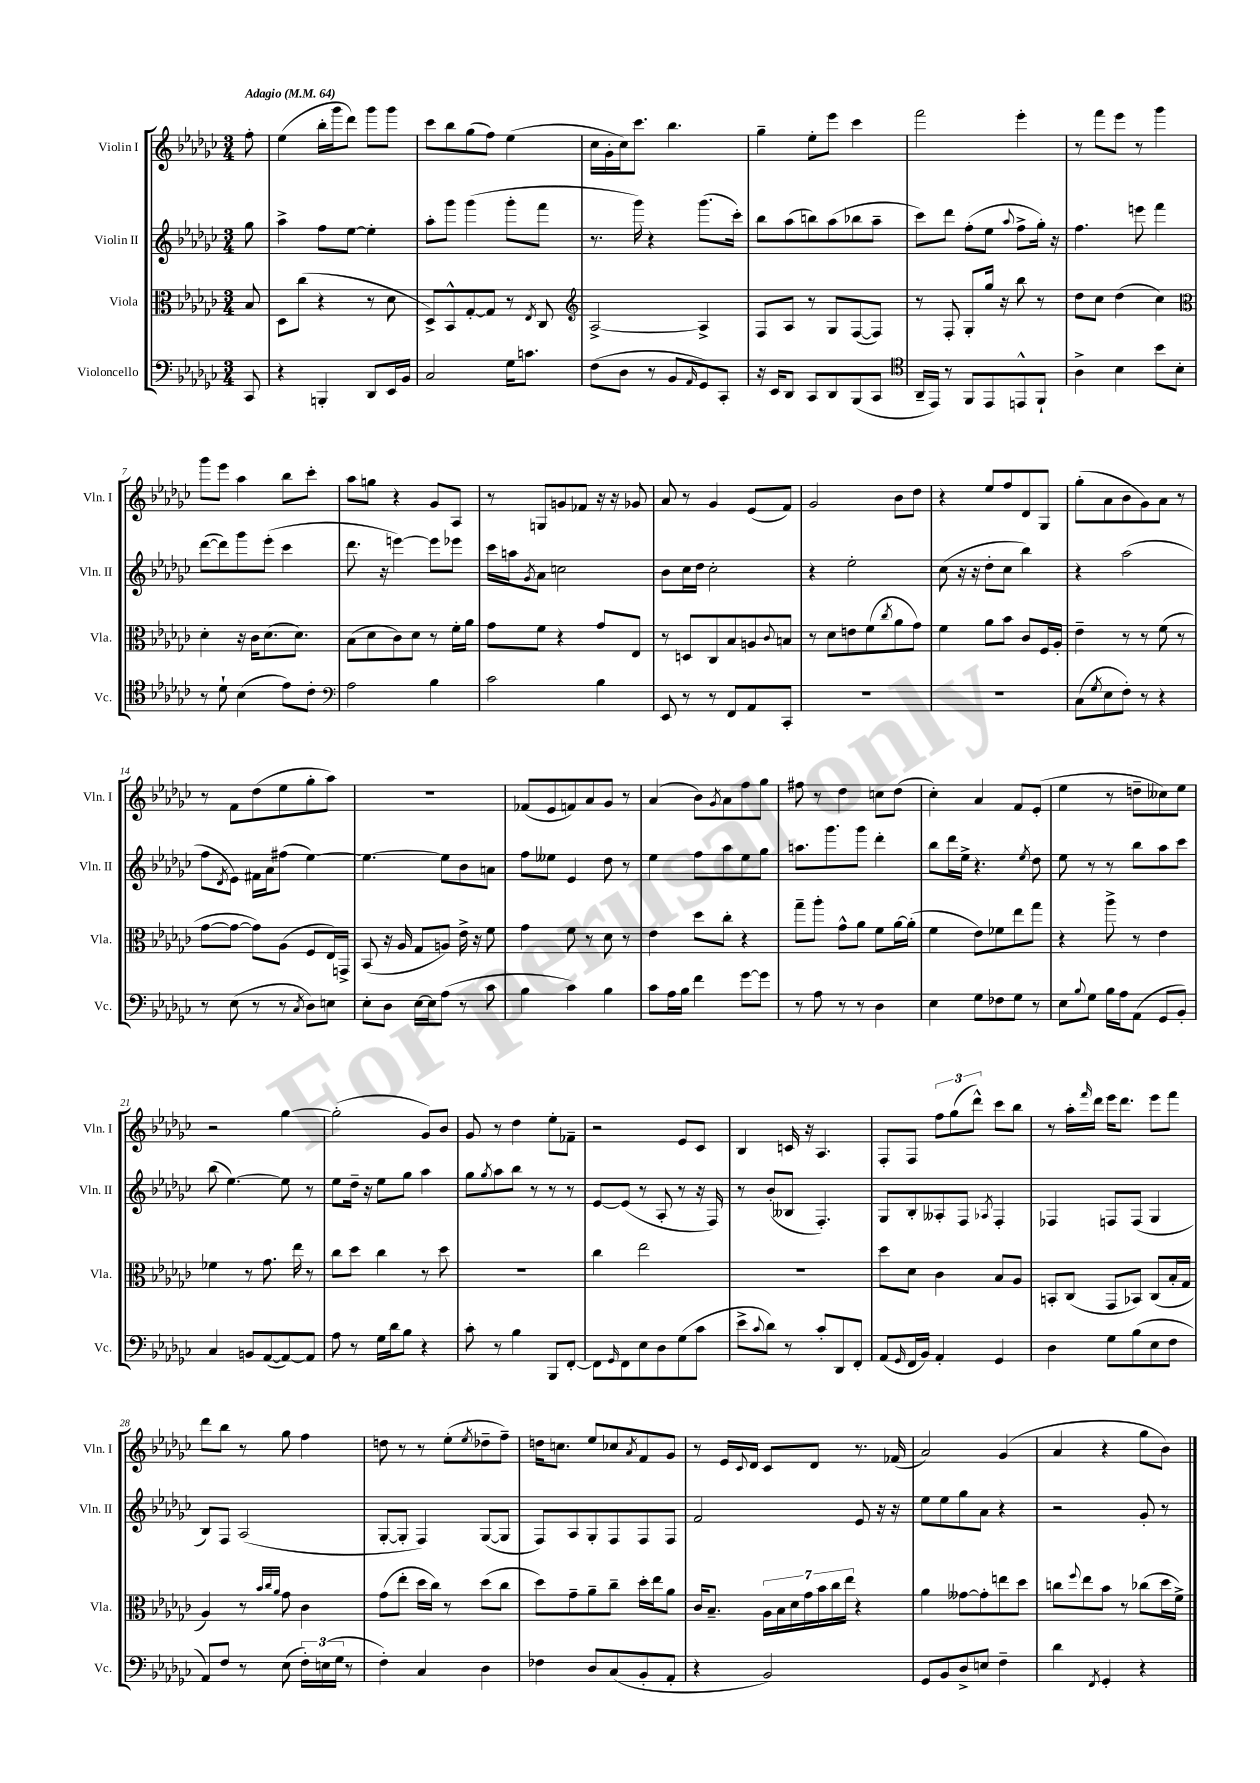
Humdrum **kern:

**kern	**kern	**kern	**kern
*part4	*part3	*part2	*part1
*staff4	*staff3	*staff2	*staff1
*I"Violoncello	*I"Viola	*I"Violin II	*I"Violin I
*I'Vc.	*I'Vla.	*I'Vln. II	*I'Vln. I
*clefF4	*clefC3	*clefG2	*clefG2
*k[b-e-a-d-g-c-]	*k[b-e-a-d-g-c-]	*k[b-e-a-d-g-c-]	*k[b-e-a-d-g-c-]
*M3/4	*M3/4	*M3/4	*M3/4
*MM64	*MM64	*MM64	*MM64
=	=	=	=
!	!	!	!LO:TX:a:B:t=Adagio
8CC-/	8B-/	8gg-\	8ff'\
=1	=1	=1	=1
4r	8D-\L	4aa-^\	(4ee-\
.	(8cc-\J	.	.
4BBBn'/	4r	8ff\L	16bb-'\LL
.	.	.	16ggg-\J
.	.	[8ee-\J	8ddd-\J)
8DD-/L	8r	4ee-'\]	8ggg-\L
16EE-/L	8d-\	.	8ggg-\J
16BB-/JJ	.	.	.
=2	=2	=2	=2
2C-/	8D-^/L)	8aa-'\L	8ccc-\L
.	8BB-^^/	8ggg-\J	8bb-\
.	[8G-'/	(4ggg-\	(8gg-\
.	8G-/J]	.	8ff\J)
16G-\KL	8r	8ggg-'\L	(4ee-\
8.cn\J	.	.	.
.	8qE-/	.	.
.	8C-/	8fff\J	.
=3	=3	=3	=3
*	*clefG2	*	*
(8F\L	[2A-^/	8.r	16cc-\LL
.	.	.	16g-'\
8D-\J	.	.	16cc-\J)
.	.	16ggg-\)	8.ccc-\J
8r	.	4r	.
8BB-/L	.	.	4.bb-\
16qqAA-/	.	.	.
8GG-/)	4A-^/]	(8.ggg-\L	.
8CC-'/J	.	.	.
.	.	16ccc-'\Jk)	.
=4	=4	=4	=4
16r	8F/L	8bb-\L	4gg-~\
16EE-/KL	.	.	.
8DD-/J	8A-/J	(8aa-\	.
8CC-/L	8r	8bbn\)	8ee-'\L
8DD-/	8G-/L	(8aa-\	8eee-\J
(8BBB-/	([8F/	8bb-X\	4ccc-\
8CC-/J	8F/J])	8aa-~\J	.
=5	=5	=5	=5
*clefC4	*	*	*
16AA-~/LL	8r	8ccc-\L)	2fff\
16EE-/JJ)	.	.	.
8r	8F'/	8ddd-\J	.
8FF/L	8G-'/L	(8ff'\L	.
8EE-/	16gg-/Jk	8ee-\J	.
.	16r	.	.
.	.	8qqaa-/	.
8EEn^^/	8bb-\	8ff^\L	4eee-'\
8FF`/J	8r	16gg-'\Jk)	.
.	.	16r	.
=6	=6	=6	=6
4A-^\	8dd-\L	4.ff\	8r
.	8cc-\J	.	8fff\L
4B-\	(4dd-\	.	8eee-\J
.	.	8eeen\	8r
8b-\L	4cc-\)	4fff\	4ggg-\
8B-'\J	.	.	.
!!LO:LB:g=z
=7	=7	=7	=7
*	*clefC3	*	*
8r	4d-'\	([8ddd-\L	8ggg-\L
8d-`\	.	8ddd-\])	8eee-\J
(4B-\	16r	8ggg-\	4aa-\
.	16c-\KL	.	.
.	(8.d-\	(8eee-'\J	.
8e-\L)	.	4ccc-\	8bb-\L
.	8.d-\J)	.	.
8c-'\J	.	.	8ccc-'\J
=8	=8	=8	=8
*clefF4	*	*	*
2A-\	(8B-\L	8.ddd-\	8aa-\L
.	8d-\	.	8ggn\J
.	.	16r	.
.	8c-\)	[4eeen\)	4r
.	8d-\J	.	.
4B-\	8r	8eee\L]	8g-/L
.	16f'\LL	8eee-X\J	8A-/J
.	16a-\JJ	.	.
=9	=9	=9	=9
2c-\	8g-\L	16ccc-\LL	8r
.	.	16aan\J	.
.	.	8qg-/	.
.	8f\J	8a-\J	8Gn/L
.	4r	2ccn\	8gn/
.	.	.	8f-X/J
4B-\	8g-/L	.	16r
.	.	.	16r
.	8E-/J	.	8g-X/
=10	=10	=10	=10
8EE-/	8r	8b-\L	8a-/
8r	8Dn/L	16cc-\L	8r
.	.	16dd-\JJ	.
8r	8C-/	2cc-'\	4g-/
8FF/L	8B-/	.	.
8AA-/	8An/	.	(8e-/L
.	8qqc-/	.	.
8CC-'/J	8Bn/J	.	8f/J)
=11	=11	=11	=11
2.r	8r	4r	2g-/
.	8d-\L	.	.
.	8en\	2ee-'\	.
.	(8f\	.	.
.	8qcc-/	.	.
.	8a-\	.	8b-\L
.	8g-\J)	.	8dd-\J
=12	=12	=12	=12
2.r	4f\	(8cc-\	4r
.	.	16r	.
.	.	16r	.
.	8a-\L	8dd-'\L	8ee-/L
.	8b-\J	8cc-\J	8ff/
.	8c-/L	4bb-\)	8d-/
.	16F/L	.	8G-/J
.	16A-'/JJ	.	.
=13	=13	=13	=13
(8C-\L	4e-~\	4r	(8gg-'\L
8qG-/	.	.	.
8E-\	.	.	8a-\
8F'\J)	8r	(2aa-\	8b-\
8r	8r	.	8g-\)
4r	(8f\	.	8a-\J
.	8r	.	8r
!!LO:LB:g=z
=14	=14	=14	=14
8r	[8g-\L	8ff\L	8r
.	.	8qd-/	.
(8E-\	8g-\J_	8e-\J)	8f\L
8r	8g-\L])	16f#X\LL	(8dd-\
.	.	16a-\J	.
8r	(8A-\J	(8ff#X\J	8ee-\
8qC-/	.	.	.
8D-\L)	8F/L	[4ee-\)	8gg-'\
8En\J	16E-/L)	.	8aa-\J)
.	16GGn^/JJ	.	.
=15	=15	=15	=15
8E-'\L	(8BB-/	4.ee-\_	2.r
8D-\J	16r	.	.
.	16A-/	.	.
[16E-\LL	8G-/L	.	.
16E-\J]	.	.	.
(8A-\J	8An/J)	8ee-\L]	.
8r	16e-^\	8b-\	.
.	16r	.	.
8c-\	8f\	8an\J	.
=16	=16	=16	=16
4B-\	4g-\	8ff\L	(8f-X/L
.	.	8ee--X\J	8e-/
4c-\)	8f\	4e-/	8fn/)
.	8r	.	8a-/
4B-\	8d-\	8dd-\	8g-/J
.	8r	8r	8r
=17	=17	=17	=17
8c-\L	4e-\	4ee-\	(4a-/
16A-\L	.	.	.
16B-\JJ	.	.	.
4f\	8dd-\L	8ff\L	8b-\L)
.	.	.	8qg-/
.	8cc-'\J	8aa-\	8a-\
[8g-\L	4r	8ee-\	8ff\
8g-\J]	.	8gg-\J	8gg-\J
=18	=18	=18	=18
8r	8gg-~\L	8.aan\L	8ff#X\
8A-\	8aa-'\J	.	8r
.	.	8.ggg-\	.
8r	8g-^^\L	.	4dd-\
8r	8a-\J	8ggg-\J	.
4D-\	8f\L	4ddd-'\	8ccn\L
.	[16a-\L	.	(8dd-\J
.	(16a-'\JJ]	.	.
=19	=19	=19	=19
4E-\	4f\	8bb-\L	4cc-'\)
.	.	16ddd-\L	.
.	.	16ee-^\JJ	.
8G-\L	8e-\L)	4.r	4a-/
8F-X\	8f-X\	.	.
8G-\J	8ee-\	.	8f/L
.	.	8qee-/	.
8r	8gg-\J	8dd-\	(8e-'/J
=20	=20	=20	=20
8E-\L	4r	8ee-\	4ee-\
8qqB-/	.	.	.
8G-\J	.	8r	.
16B-\LL	8aa-^\	8r	8r
16A-\J	.	.	.
(8AA-\J	8r	8bb-\L	8ddn~\L
8GG-/L	4e-\	8aa-\	8cc--X\)
8BB-'/J)	.	8ccc-\J	8ee-\J
!!LO:LB:g=z
=21	=21	=21	=21
4C-/	4f-X\	(8bb-\	2r
.	.	[4.ee-\)	.
8BBn/L	8r	.	.
([8AA-/	8.g-\	.	.
8AA-/_)	.	8ee-\]	[4gg-\
.	16ee-\	.	.
8AA-/J]	8r	8r	.
=22	=22	=22	=22
8A-\	8cc-\L	8ee-\L	(2gg-'\]
8r	8dd-\J	16dd-~\Jk	.
.	.	16r	.
16G-\LL	4cc-\	8ee-\L	.
16d-\J	.	.	.
8B-\J	.	8gg-\J	.
4r	8r	4aa-\	8g-/L)
.	8dd-\	.	8b-/J
=23	=23	=23	=23
8c-'\	2.r	8gg-\L	8g-/
.	.	8qgg-/	.
8r	.	8aa-\	8r
4B-\	.	8bb-\J	4dd-\
.	.	8r	.
8BBB-/L	.	8r	8ee-'\L
[8FF'/J	.	8r	8f-X~\J
=24	=24	=24	=24
8FF\L]	4cc-\	[8e-/L	2r
16qqGG-/	.	.	.
8FF\	.	(8e-/J]	.
8E-\	2ee-\	8r	.
8D-\	.	8A-'/	.
(8G-\	.	8r	8e-/L
8c-\J	.	16r	8c-/J
.	.	16F/)	.
=25	=25	=25	=25
8e-^\L	2.r	8r	4B-/
8qqc-/	.	.	.
8d-\J)	.	(8b-'/L	.
8r	.	8B--X/J	16cn/
.	.	.	16r
8c-'/L	.	4.F'/)	4.A-/
8DD-/	.	.	.
8FF'/J	.	.	.
=26	=26	=26	=26
(8AA-/L	8dd-\L	8G-/L	8F'/L
16qqGG-/	.	.	.
16FF/L	8d-\J	8B-'/	8F/J
16BB-/JJ)	.	.	.
4AA-'/	4c-\	8A--X'/	12ff\L
.	.	.	(12gg-\
.	.	8F/J	.
.	.	.	12ddd-^^\J)
.	.	8qA-X/	.
4GG-/	8B-/L	4F'/	8ccc-\L
.	8A-/J	.	8bb-\J
=27	=27	=27	=27
4D-\	8BBn'/L	4F-X/	8r
.	(8C-/J	.	16aa-'\LL
.	.	.	16qqfff/
.	.	.	16ddd-\JJ
8G-\L	8GG-/L	8Fn/L	16eee-\KL
.	.	.	8.ddd-\J
(8B-\	8BB-X/J)	(8F/J	.
8E-\	(8C-/L	4G-/	8eee-\L
8F\J	16B-'/L	.	8fff\J
.	16G-/JJ	.	.
!!LO:LB:g=z
=28	=28	=28	=28
8AA-/L)	4A-/)	8B-/L)	8ddd-\L
8F/J	.	8F/J	8bb-\J
8r	8r	(2A-/	8r
.	32qqb-/LLL	.	.
.	32qqcc-/	.	.
.	32qqa-/JJJ	.	.
(8E-\	8g-\	.	8gg-\
24F'\LL)	4c-\	.	4ff\
(24En\	.	.	.
24G-\JJ	.	.	.
8r	.	.	.
=29	=29	=29	=29
4F'\)	(8g-\L	[8G-'/L	8ddn\
.	8ee-'\J	8G-'/J]	8r
4C-/	16dd-\LL	4F/)	8r
.	16cc-\JJ)	.	.
.	8r	.	(8ee-'\L
.	.	.	8qee-/
4D-\	(8dd-\L	([8G-/L	8dd-X~\
.	8cc-\J	8G-/J]	8ff~\J)
=30	=30	=30	=30
4F-X\	8dd-\L)	8F/L)	16ddn\KL
.	.	.	8.ccn\J
.	8g-~\	8A-/	.
8D-/L	8a-~\	8G-'/	8ee-/L
(8C-/	8cc-~\J	8F/	8cc-X/
.	.	.	8qa-/
8BB-'/	16dd-'\LL	8F/	8f/
.	16ee-\J	.	.
8AA-'/J	8a-\J	8F/J	8g-/J
=31	=31	=31	=31
4r	16c-/KL	2f/	8r
.	8.B-~/J	.	.
.	.	.	16e-/LL
.	.	.	8qqc-/
.	.	.	16d-/JJ
2BB-/)	28A-\LL	.	8c-/L
.	28B-\	.	.
.	28d-\	.	.
.	28g-\	.	.
.	.	.	8d-/J
.	28b-\	.	.
.	28cc-\	.	.
.	28ee-\JJ	.	.
.	4r	8e-/	8.r
.	.	16r	.
.	.	16r	(16f-X/
=32	=32	=32	=32
8GG-/L	4a-\	8ee-\L	2a-/)
8BB-/	.	8ee-\	.
8D-^/	[8g--X\L	8gg-\	.
8En/J	8g--'\]	8a-\J	.
4F~\	8een\	4r	(4g-/
.	8dd-\J	.	.
=33	=33	=33	=33
4d-\	8ccn\L	2r	4a-/
.	8qqff/	.	.
.	8ee-\	.	.
8qFF/	.	.	.
4GG-'/	8b-\J	.	4r
.	8r	.	.
4r	(8cc-X\L	8g-'/	8gg-\L
.	16dd-\L	8r	8b-\J)
.	16f^\JJ)	.	.
==	==	==	==
*-	*-	*-	*-
